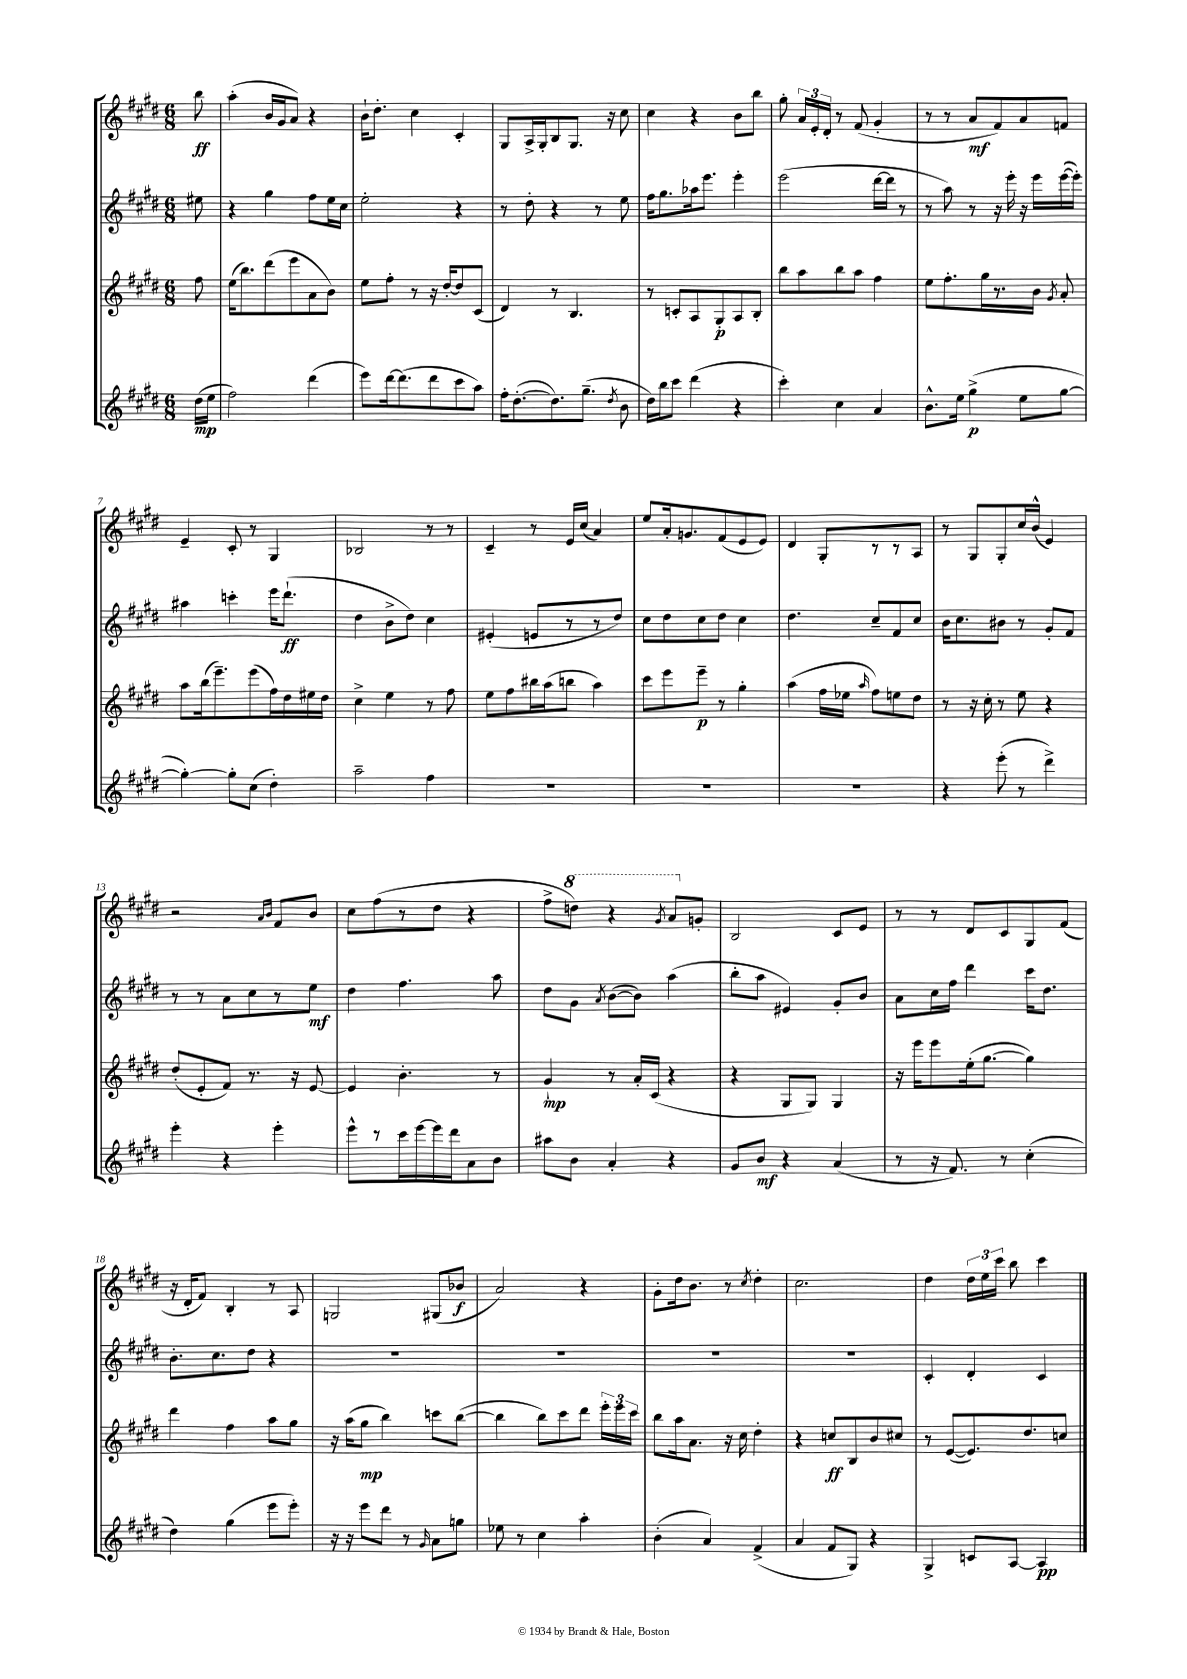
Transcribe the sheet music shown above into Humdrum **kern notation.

**kern	**dynam	**kern	**dynam	**kern	**dynam	**kern	**dynam
*part4	*part4	*part3	*part3	*part2	*part2	*part1	*part1
*staff4	*staff4	*staff3	*staff3	*staff2	*staff2	*staff1	*staff1
*clefG2	*	*clefG2	*	*clefG2	*	*clefG2	*
*k[f#c#g#d#]	*	*k[f#c#g#d#]	*	*k[f#c#g#d#]	*	*k[f#c#g#d#]	*
*M6/8	*	*M6/8	*	*M6/8	*	*M6/8	*
=	=	=	=	=	=	=	=
(16dd#\LL	mp	8ff#\	.	8ee#X\	.	8bb\	ff
16ee\JJ	.	.	.	.	.	.	.
=1	=1	=1	=1	=1	=1	=1	=1
2ff#\)	.	(16ee\KL	.	4r	.	(4aa'\	.
.	.	8.bb\)	.	.	.	.	.
.	.	(8ddd#\	.	4gg#\	.	16b/LL	.
.	.	.	.	.	.	16g#/J	.
.	.	8eee\	.	.	.	8a/J)	.
(4ddd#\	.	8a\	.	8ff#\L	.	4r	.
.	.	8b\J)	.	16ee\L	.	.	.
.	.	.	.	16cc#\JJ	.	.	.
=2	=2	=2	=2	=2	=2	=2	=2
8eee\L)	.	8ee\L	.	2ee'\	.	16b`\KL	.
.	.	.	.	.	.	8.dd#'\J	.
[16ddd#\k	.	8ff#'\J	.	.	.	.	.
(8.ddd#\]	.	.	.	.	.	.	.
.	.	8r	.	.	.	4cc#\	.
8ddd#\	.	16r	.	.	.	.	.
.	.	[16dd#'/KL	.	.	.	.	.
8ccc#\	.	8dd#/]	.	4r	.	4c#'/	.
8aa\J)	.	(8c#/J	.	.	.	.	.
=3	=3	=3	=3	=3	=3	=3	=3
16ff#'\KL	.	4d#/)	.	8r	.	8G#/L	.
([8.dd#'\	.	.	.	.	.	.	.
.	.	.	.	8dd#'\	.	16A^/L	.
.	.	.	.	.	.	16G#'/J	.
8.dd#\])	.	8r	.	4r	.	8B/	.
.	.	4.B/	.	.	.	8.G#/J	.
(8.gg#~\J	.	.	.	.	.	.	.
.	.	.	.	8r	.	.	.
.	.	.	.	.	.	16r	.
8qdd#/	.	.	.	.	.	.	.
8b\	.	.	.	8ee\	.	8cc#\	.
=4	=4	=4	=4	=4	=4	=4	=4
16dd#\LL)	.	8r	.	16ff#\KL	.	4cc#\	.
16bb\J	.	.	.	8.gg#\	.	.	.
8ccc#\J	.	8cn'/L	.	.	.	.	.
(4ddd#\	.	8A/	.	16aa-X\k	.	4r	.
.	.	.	.	8.eee\J	.	.	.
.	.	8G#'/	p	.	.	.	.
4r	.	8A/	.	4eee'\	.	8b\L	.
.	.	8B'/J	.	.	.	8bb\J	.
=5	=5	=5	=5	=5	=5	=5	=5
4ccc#'\)	.	8bb\L	.	(2eee\	.	8gg#'\	.
.	.	8aa\	.	.	.	24a/LL	.
.	.	.	.	.	.	24e'/	.
.	.	.	.	.	.	24d#'/JJ	.
4cc#\	.	8bb\	.	.	.	8r	.
.	.	8aa\J	.	.	.	(8f#/	.
4a/	.	4ff#\	.	[16ddd#\LL	.	4g#'/	.
.	.	.	.	16ddd#\JJ]	.	.	.
.	.	.	.	8r	.	.	.
=6	=6	=6	=6	=6	=6	=6	=6
8.b^^\L	.	8ee\L	.	8r	.	8r	.
.	.	8.ff#'\	.	8aa\)	.	8r	.
16ee\Jk	.	.	.	.	.	.	.
(4gg#^\	p	.	.	8r	.	8a/L	mf
.	.	16gg#\L	.	.	.	.	.
.	.	8.r	.	16r	.	8f#/)	.
.	.	.	.	16eee'\	.	.	.
8ee\L	.	.	.	16r	.	8a/	.
.	.	16b\JJ	.	16eee\LL	.	.	.
.	.	8qg#/	.	.	.	.	.
[8gg#\J	.	8a'/	.	([16eee\	.	8fn/J	.
.	.	.	.	16eee'\JJ])	.	.	.
!!LO:LB:g=z
=7	=7	=7	=7	=7	=7	=7	=7
4gg#'\_)	.	8aa\L	.	4aa#X\	.	4e~/	.
.	.	(16bb\k	.	.	.	.	.
.	.	8.eee~\)	.	.	.	.	.
8gg#'\L]	.	.	.	4cccn'\	.	8c#'/	.
(8cc#\J	.	(8eee\	.	.	.	8r	.
4dd#'\)	.	16ff#\L)	.	16eee\KL	.	4G#/	.
.	.	16dd#\	.	(8.ddd#`\J	ff	.	.
.	.	16ee#X\	.	.	.	.	.
.	.	16dd#\JJ	.	.	.	.	.
=8	=8	=8	=8	=8	=8	=8	=8
2aa~\	.	4cc#^\	.	4dd#\	.	2B-X/	.
.	.	4ee\	.	8b^\L	.	.	.
.	.	.	.	8dd#\J)	.	.	.
4ff#\	.	8r	.	4cc#\	.	8r	.
.	.	8ff#\	.	.	.	8r	.
=9	=9	=9	=9	=9	=9	=9	=9
2.r	.	8ee\L	.	(4e#X'/	.	4c#~/	.
.	.	8ff#\	.	.	.	.	.
.	.	16bb#X\L	.	8en/L	.	8r	.
.	.	(16aa\J	.	.	.	.	.
.	.	8bbn\J	.	8r	.	16e/LL	.
.	.	.	.	.	.	(16cc#/JJ	.
.	.	4aa\)	.	8r	.	4a/)	.
.	.	.	.	8dd#/J)	.	.	.
=10	=10	=10	=10	=10	=10	=10	=10
2.r	.	8ccc#\L	.	8cc#\L	.	8ee/L	.
.	.	8eee\	.	8dd#\	.	16a'/k	.
.	.	.	.	.	.	8.gn/	.
.	.	8eee~\J	p	8cc#\	.	.	.
.	.	8r	.	8dd#\J	.	(8f#/	.
.	.	4gg#'\	.	4cc#\	.	8e/	.
.	.	.	.	.	.	8e/J)	.
=11	=11	=11	=11	=11	=11	=11	=11
2.r	.	(4aa\	.	4.dd#\	.	4d#/	.
.	.	16ff#\LL	.	.	.	8G#'/L	.
.	.	16ee-X\JJ	.	.	.	.	.
.	.	16qqaa/	.	.	.	.	.
.	.	8ff#\L)	.	8cc#~/L	.	8r	.
.	.	8een\	.	8f#/	.	8r	.
.	.	8dd#\J	.	8cc#/J	.	8A/J	.
=12	=12	=12	=12	=12	=12	=12	=12
4r	.	8r	.	16b\KL	.	8r	.
.	.	.	.	8.cc#\	.	.	.
.	.	16r	.	.	.	8G#/L	.
.	.	16cc#'\	.	.	.	.	.
(8eee'\	.	8r	.	8b#X\J	.	8G#'/	.
8r	.	8ee\	.	8r	.	16cc#/L	.
.	.	.	.	.	.	(16b^^/JJ	.
4ddd#^\)	.	4r	.	8g#'/L	.	4e/)	.
.	.	.	.	8f#/J	.	.	.
!!LO:LB:g=z
=13	=13	=13	=13	=13	=13	=13	=13
4eee'\	.	(8dd#'/L	.	8r	.	2r	.
.	.	8e'/	.	8r	.	.	.
4r	.	8f#/J)	.	8a\L	.	.	.
.	.	8.r	.	8cc#\	.	.	.
.	.	.	.	.	.	16qqa/LL	.
.	.	.	.	.	.	16qqb/JJ	.
4eee'\	.	.	.	8r	.	8f#/L	.
.	.	16r	.	.	.	.	.
.	.	[8e/	.	8ee\J	mf	8b/J	.
=14	=14	=14	=14	=14	=14	=14	=14
8eee^^\L	.	4e/]	.	4dd#\	.	8cc#\L	.
8r	.	.	.	.	.	(8ff#\	.
16ccc#\L	.	4.b'\	.	4.ff#\	.	8r	.
[16eee\	.	.	.	.	.	.	.
16eee\]	.	.	.	.	.	8dd#\J	.
16ddd#\J	.	.	.	.	.	.	.
8a\	.	.	.	.	.	4r	.
8b\J	.	8r	.	8aa\	.	.	.
=15	=15	=15	=15	=15	=15	=15	=15
8aa#X\L	.	4g#`/	mp	8dd#\L	.	8ff#^\L	.
*	*	*	*	*	*	*8va	*
8b\J	.	.	.	8g#\J	.	8dddn\J)	.
.	.	.	.	8qa/	.	.	.
4a'/	.	8r	.	([8b\L	.	4r	.
.	.	16a'/LL	.	8b\J])	.	.	.
.	.	(16c#/JJ	.	.	.	.	.
.	.	.	.	.	.	8qgg#/	.
4r	.	4r	.	(4aa\	.	8aa/L	.
*	*	*	*	*	*	*X8va	*
.	.	.	.	.	.	8gn'/J	.
=16	=16	=16	=16	=16	=16	=16	=16
8g#/L	.	4r	.	8bb'\L	.	2B/	.
8b/J	mf	.	.	8aa\J	.	.	.
4r	.	8G#/L	.	4e#X/)	.	.	.
.	.	8G#/J)	.	.	.	.	.
(4a/	.	4G#/	.	8g#'/L	.	8c#/L	.
.	.	.	.	8b/J	.	8e/J	.
=17	=17	=17	=17	=17	=17	=17	=17
8r	.	16r	.	8a\L	.	8r	.
.	.	16eee\KL	.	.	.	.	.
16r	.	8eee\	.	16cc#\L	.	8r	.
8.f#/)	.	.	.	16ff#\JJ	.	.	.
.	.	(16ee'\k	.	4ddd#\	.	8d#/L	.
.	.	[8.gg#\J	.	.	.	.	.
8r	.	.	.	.	.	8c#/	.
(4cc#'\	.	4gg#\])	.	16ccc#\KL	.	8G#/	.
.	.	.	.	8.dd#\J	.	.	.
.	.	.	.	.	.	(8f#/J	.
!!LO:LB:g=z
=18	=18	=18	=18	=18	=18	=18	=18
4dd#\)	.	4ddd#\	.	8.b'\L	.	16r	.
.	.	.	.	.	.	16d#'/KL	.
.	.	.	.	.	.	8f#/J)	.
.	.	.	.	8.cc#\	.	.	.
(4gg#\	.	4ff#\	.	.	.	4B'/	.
.	.	.	.	8dd#\J	.	.	.
8eee\L	.	8aa\L	.	4r	.	8r	.
8eee'\J)	.	8gg#\J	.	.	.	8A/	.
=19	=19	=19	=19	=19	=19	=19	=19
16r	.	16r	.	2.r	.	2Gn/	.
16r	.	(16aa\KL	.	.	.	.	.
8eee\L	.	8gg#\J	mp	.	.	.	.
8ddd#\J	.	4bb\)	.	.	.	.	.
8r	.	.	.	.	.	.	.
16qqg#/	.	.	.	.	.	.	.
8a\L	.	8cccn\L	.	.	.	(8G#X/L	.
8ggn\J	.	([8bb\J	.	.	.	8b-X/J	f
=20	=20	=20	=20	=20	=20	=20	=20
8ee-X\	.	4bb\]	.	2.r	.	2a/)	.
8r	.	.	.	.	.	.	.
4cc#\	.	8bb\L)	.	.	.	.	.
.	.	8ccc#\	.	.	.	.	.
4aa'\	.	8ddd#\J	.	.	.	4r	.
.	.	24eee'\LL	.	.	.	.	.
.	.	24eee\	.	.	.	.	.
.	.	24ccc#\JJ	.	.	.	.	.
=21	=21	=21	=21	=21	=21	=21	=21
(4b'\	.	8bb\L	.	2.r	.	8g#'\L	.
.	.	16aa\k	.	.	.	16dd#\k	.
.	.	8.a\J	.	.	.	8.b\J	.
4a/)	.	.	.	.	.	.	.
.	.	16r	.	.	.	8r	.
.	.	16cc#\	.	.	.	.	.
.	.	.	.	.	.	8qcc#/	.
(4f#^/	.	4dd#'\	.	.	.	4dd#'\	.
=22	=22	=22	=22	=22	=22	=22	=22
4a/	.	4r	.	2.r	.	2.cc#\	.
8f#/L	.	8ccn/L	ff	.	.	.	.
8G#/J)	.	8B/	.	.	.	.	.
4r	.	8b/	.	.	.	.	.
.	.	8cc#X/J	.	.	.	.	.
=23	=23	=23	=23	=23	=23	=23	=23
4G#^/	.	8r	.	4c#'/	.	4dd#\	.
.	.	([8e/L	.	.	.	.	.
8cn/L	.	8.e/])	.	4d#'/	.	24dd#\LL	.
.	.	.	.	.	.	24ee\	.
.	.	.	.	.	.	24ccc#\JJ	.
[8A/J	.	.	.	.	.	8bb\	.
.	.	8.dd#/	.	.	.	.	.
4A/]	pp	.	.	4c#/	.	4ccc#\	.
.	.	8ccn/J	.	.	.	.	.
==	==	==	==	==	==	==	==
*-	*-	*-	*-	*-	*-	*-	*-
